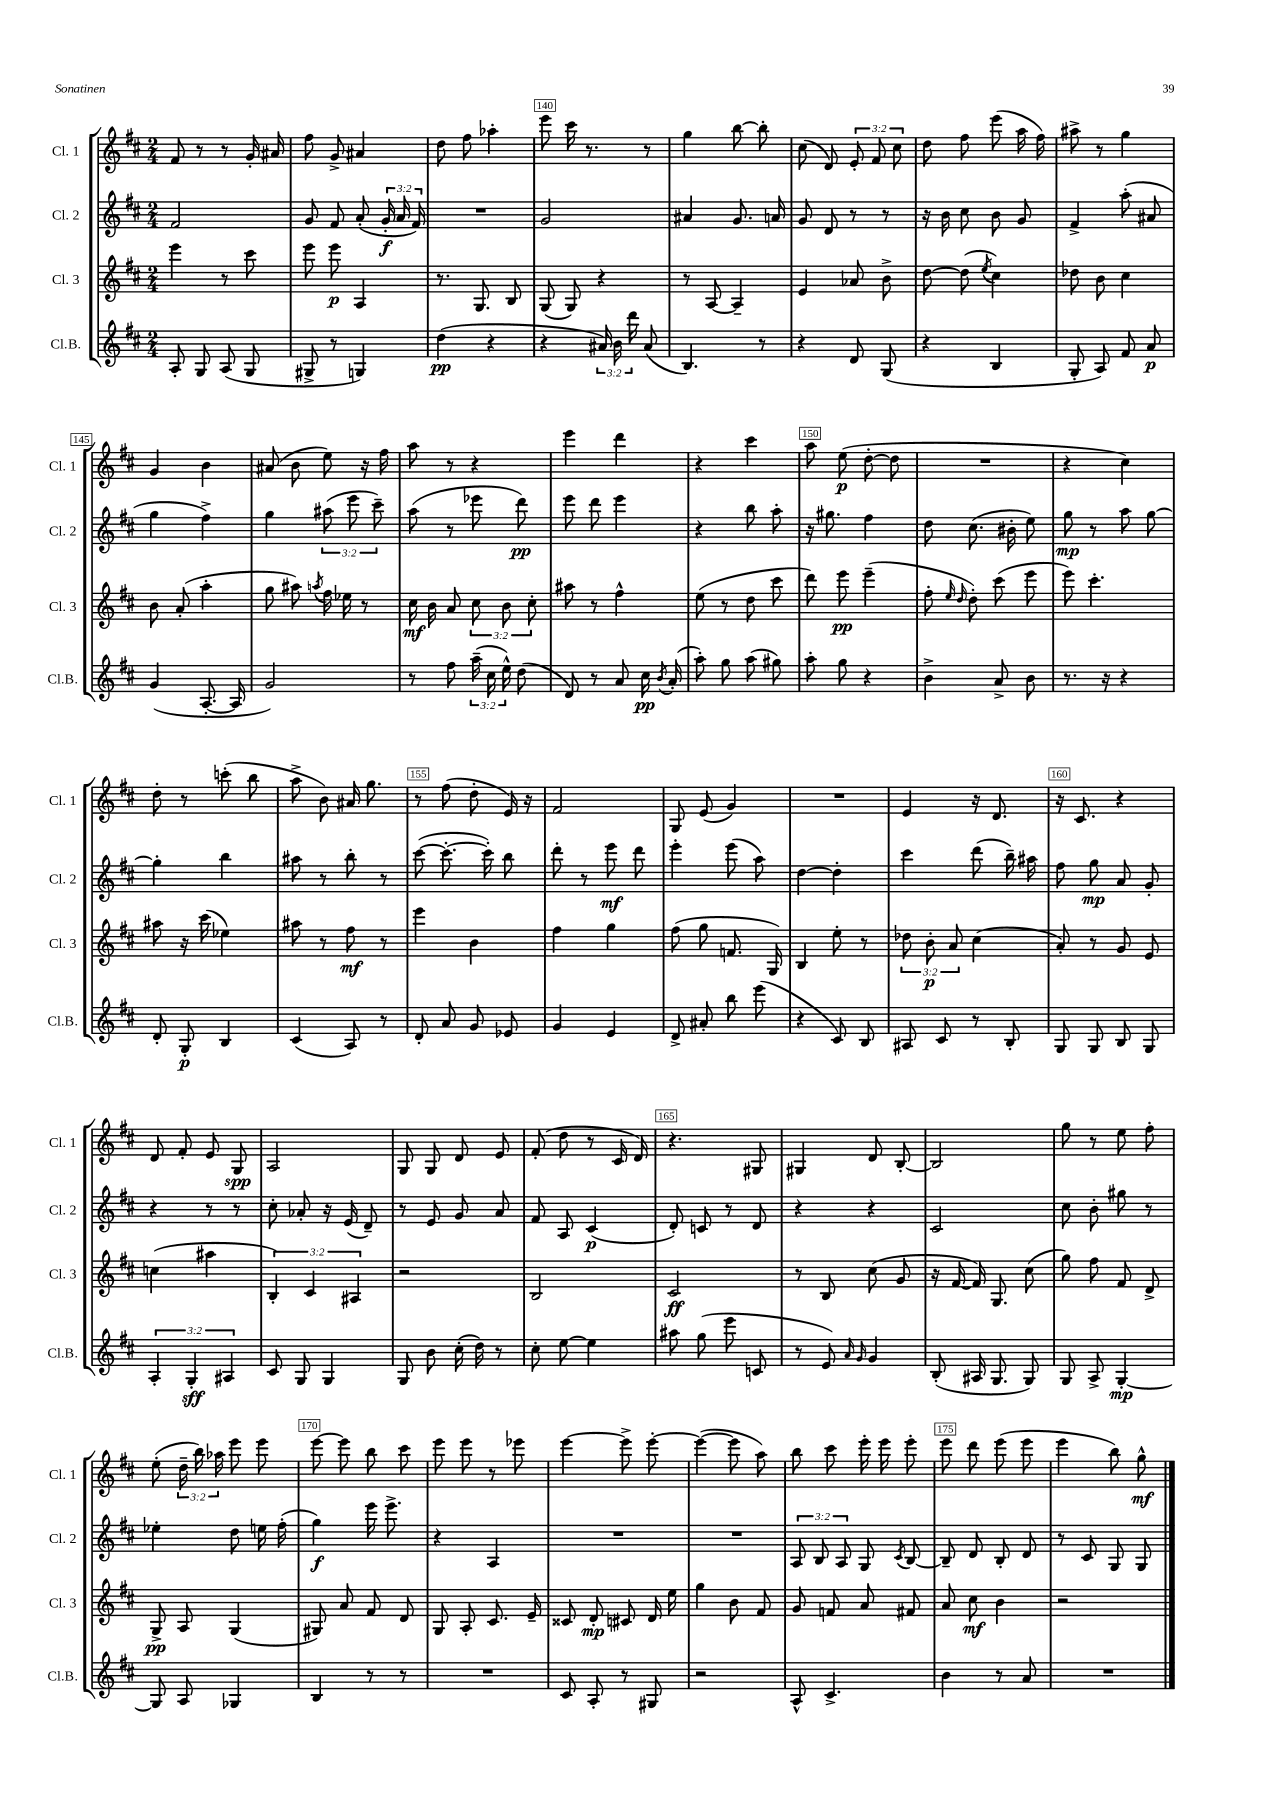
<<
\new StaffGroup <<
\new Staff = "s0" \with { instrumentName = "Cl. 1" shortInstrumentName = "Cl. 1" } {
    \clef treble \key d \major \numericTimeSignature \time 2/4 \override Staff.TupletNumber.text = #tuplet-number::calc-fraction-text
    \autoBeamOff fis'8 r8 r8 g'16-. ais'16 |
    fis''8 g'8-> ais'4 |
    d''8 fis''8 aes''4-. |
    e'''8 cis'''16 r8. r8 |
    g''4 b''8~ b''8-. |
    cis''8( d'8) \tuplet 3/2 { e'8-. fis'8 cis''8 } |
    d''8 fis''8 e'''8( a''16 fis''16) |
    ais''8-> r8 g''4 |
    g'4 b'4 |
    ais'8( b'8 e''8) r16 fis''16 |
    a''8 r8 r4 |
    e'''4 d'''4 |
    r4 cis'''4 |
    a''8 e''8\p( d''8~-. d''8 |
    R2 |
    r4 cis''4) |
    d''8-. r8 c'''8-.( b''8 |
    a''8-> b'8) ais'16 g''8. |
    r8 fis''8( d''8-. e'16) r16 |
    fis'2 |
    g8 e'8( g'4) |
    R2 |
    e'4 r16 d'8. |
    r16 cis'8. r4 |
    d'8 fis'8-. e'8 g8\spp |
    a2 |
    g8 g8 d'8 e'8 |
    fis'8-.( d''8 r8 cis'16 d'16) |
    r4. gis8 |
    gis4 d'8 b8~-. |
    b2 |
    g''8 r8 e''8 fis''8-. |
    e''8-.( \tuplet 3/2 { d''16-- b''16) aes''16 } e'''8 e'''8 |
    e'''8~ e'''8 b''8 cis'''8 |
    e'''8 e'''8 r8 ees'''8 |
    e'''4~ e'''8-> e'''8~-. |
    e'''4~( e'''8 a''8) |
    b''8 cis'''8 e'''16-. e'''16 e'''8-. |
    e'''8 d'''8 e'''8( e'''8 |
    e'''4 b''8) g''8-^\mf \bar "|." |
}
\new Staff = "s1" \with { instrumentName = "Cl. 2" shortInstrumentName = "Cl. 2" } {
    \clef treble \key d \major \numericTimeSignature \time 2/4 \override Staff.TupletNumber.text = #tuplet-number::calc-fraction-text
    \autoBeamOff fis'2 |
    g'8 fis'8 a'8-.( \tuplet 3/2 { g'16-.\f a'16 fis'16) } |
    R2 |
    g'2 |
    ais'4 g'8. a'16 |
    g'8 d'8 r8 r8 |
    r16 b'16 cis''8 b'8 g'8 |
    fis'4-> a''8-.( ais'8 |
    g''4 fis''4->) |
    g''4 \tuplet 3/2 { ais''8( e'''8 cis'''8--) } |
    a''8( r8 ees'''8 d'''8\pp) |
    e'''8 d'''8 e'''4 |
    r4 b''8 a''8-. |
    r16 gis''8. fis''4 |
    d''8 cis''8.( bis'16-. e''8) |
    g''8\mp r8 a''8 g''8~ |
    g''4-. b''4 |
    ais''8 r8 b''8-. r8 |
    cis'''8~( cis'''8.~-. cis'''16-.) b''8 |
    d'''8-. r8 e'''8\mf d'''8 |
    e'''4-. e'''8( a''8) |
    d''4~ d''4-. |
    cis'''4 d'''8( b''16--) ais''16 |
    fis''8 g''8\mp a'8 g'8-. |
    r4 r8 r8 |
    cis''8-. aes'8-. r16 e'16( d'8--) |
    r8 e'8 g'8 a'8 |
    fis'8 a8 cis'4\p( |
    d'8-.) c'8 r8 d'8 |
    r4 r4 |
    cis'2 |
    cis''8 b'8-. gis''8 r8 |
    ees''4-. d''8 e''16 fis''16-.( |
    g''4\f) e'''16 e'''8.-> |
    r4 a4 |
    R2 |
    R2 |
    \tuplet 3/2 { a8 b8 a8 } g8 \acciaccatura { cis'8 } b8~ |
    b8-- d'8 b8-. d'8 |
    r8 cis'8 g8 g8 \bar "|." |
}
\new Staff = "s2" \with { instrumentName = "Cl. 3" shortInstrumentName = "Cl. 3" } {
    \clef treble \key d \major \numericTimeSignature \time 2/4 \override Staff.TupletNumber.text = #tuplet-number::calc-fraction-text
    \autoBeamOff e'''4 r8 cis'''8 |
    e'''8 e'''8\p a4 |
    r8. g8. b8 |
    g8( g8) r4 |
    r8 a8~ a4-- |
    e'4 aes'8 b'8-> |
    d''8~ d''8( \acciaccatura { e''8 } cis''4) |
    des''8 b'8 cis''4 |
    b'8 a'8-.( a''4-. |
    g''8 ais''8) \acciaccatura { a''8 } fis''16 ees''16 r8 |
    cis''16\mf b'16 a'8 \tuplet 3/2 { cis''8 b'8 cis''8-. } |
    ais''8 r8 fis''4-^ |
    e''8( r8 d''8 cis'''8 |
    d'''8) e'''8\pp e'''4--( |
    fis''8-. \grace { e''16 d''16 } d''8-.) cis'''8( e'''8 |
    e'''8) cis'''4.-. |
    ais''8 r16 cis'''16( ees''4) |
    ais''8 r8 fis''8\mf r8 |
    e'''4 b'4 |
    fis''4 g''4 |
    fis''8( g''8 f'8. g16) |
    b4 e''8-. r8 |
    \tuplet 3/2 { des''8 b'8-.\p a'8 } cis''4( |
    a'8-.) r8 g'8 e'8 |
    c''4( ais''4 |
    \tuplet 3/2 { b4-.) cis'4 ais4 } |
    r2 |
    b2 |
    cis'2\ff |
    r8 b8 cis''8( g'8 |
    r16 fis'16~ fis'16) g8. cis''8( |
    g''8) fis''8 fis'8 d'8-> |
    g8->\pp a8 g4( |
    gis8) a'8 fis'8 d'8 |
    g8 a8-. cis'8. e'16-- |
    cisis'8 d'8-.\mp cis'8 d'16 e''16 |
    g''4 b'8 fis'8 |
    g'8 f'8 a'8 fis'8 |
    a'8 cis''8\mf b'4 |
    r2 \bar "|." |
}
\new Staff = "s3" \with { instrumentName = "Cl.B." shortInstrumentName = "Cl.B." } {
    \clef treble \key d \major \numericTimeSignature \time 2/4 \override Staff.TupletNumber.text = #tuplet-number::calc-fraction-text
    \autoBeamOff a8-. g8 a8( g8 |
    gis8-> r8 g4) |
    d''4\pp( r4 |
    r4 \tuplet 3/2 { ais'16) b'16 d'''16 } ais'8( |
    b4.) r8 |
    r4 d'8 g8( |
    r4 b4 |
    g8-. a8) fis'8 a'8\p |
    g'4( a8.~-. a16 |
    g'2) |
    r8 fis''8 \tuplet 3/2 { a''16--( cis''16 e''16-^) } d''8( |
    d'8) r8 a'8 cis''16\pp \acciaccatura { b'8 } a'16-.( |
    a''8-.) g''8 a''8( gis''8) |
    a''8-. g''8 r4 |
    b'4-> a'8-> b'8 |
    r8. r16 r4 |
    d'8-. g8-.\p b4 |
    cis'4( a8) r8 |
    d'8-. a'8 g'8 ees'8 |
    g'4 e'4 |
    d'8-> ais'8-. b''8 e'''8( |
    r4 cis'8) b8 |
    ais8 cis'8 r8 b8-. |
    g8 g8 b8 g8 |
    \tuplet 3/2 { a4-. g4-.\sff ais4 } |
    cis'8 g8 g4 |
    g8 b'8 cis''16-.( d''16) r8 |
    cis''8-. e''8~ e''4 |
    ais''8 g''8( e'''8 c'8 |
    r8 e'8) \grace { a'16 g'16 } g'4 |
    b8-.( ais16 g8. g8) |
    g8 a8-> g4~-.\mp |
    g8 a8 ges4 |
    b4 r8 r8 |
    R2 |
    cis'8 a8-. r8 gis8 |
    r2 |
    a8-^ cis'4.-> |
    b'4 r8 a'8 |
    R2 \bar "|." |
}
>>
>>
\layout { \context { \Score currentBarNumber = #137 \override BarNumber.break-visibility = ##(#f #t #t) barNumberVisibility = #(every-nth-bar-number-visible 5) \override BarNumber.stencil = #(make-stencil-boxer 0.1 0.3 ly:text-interface::print) } }
